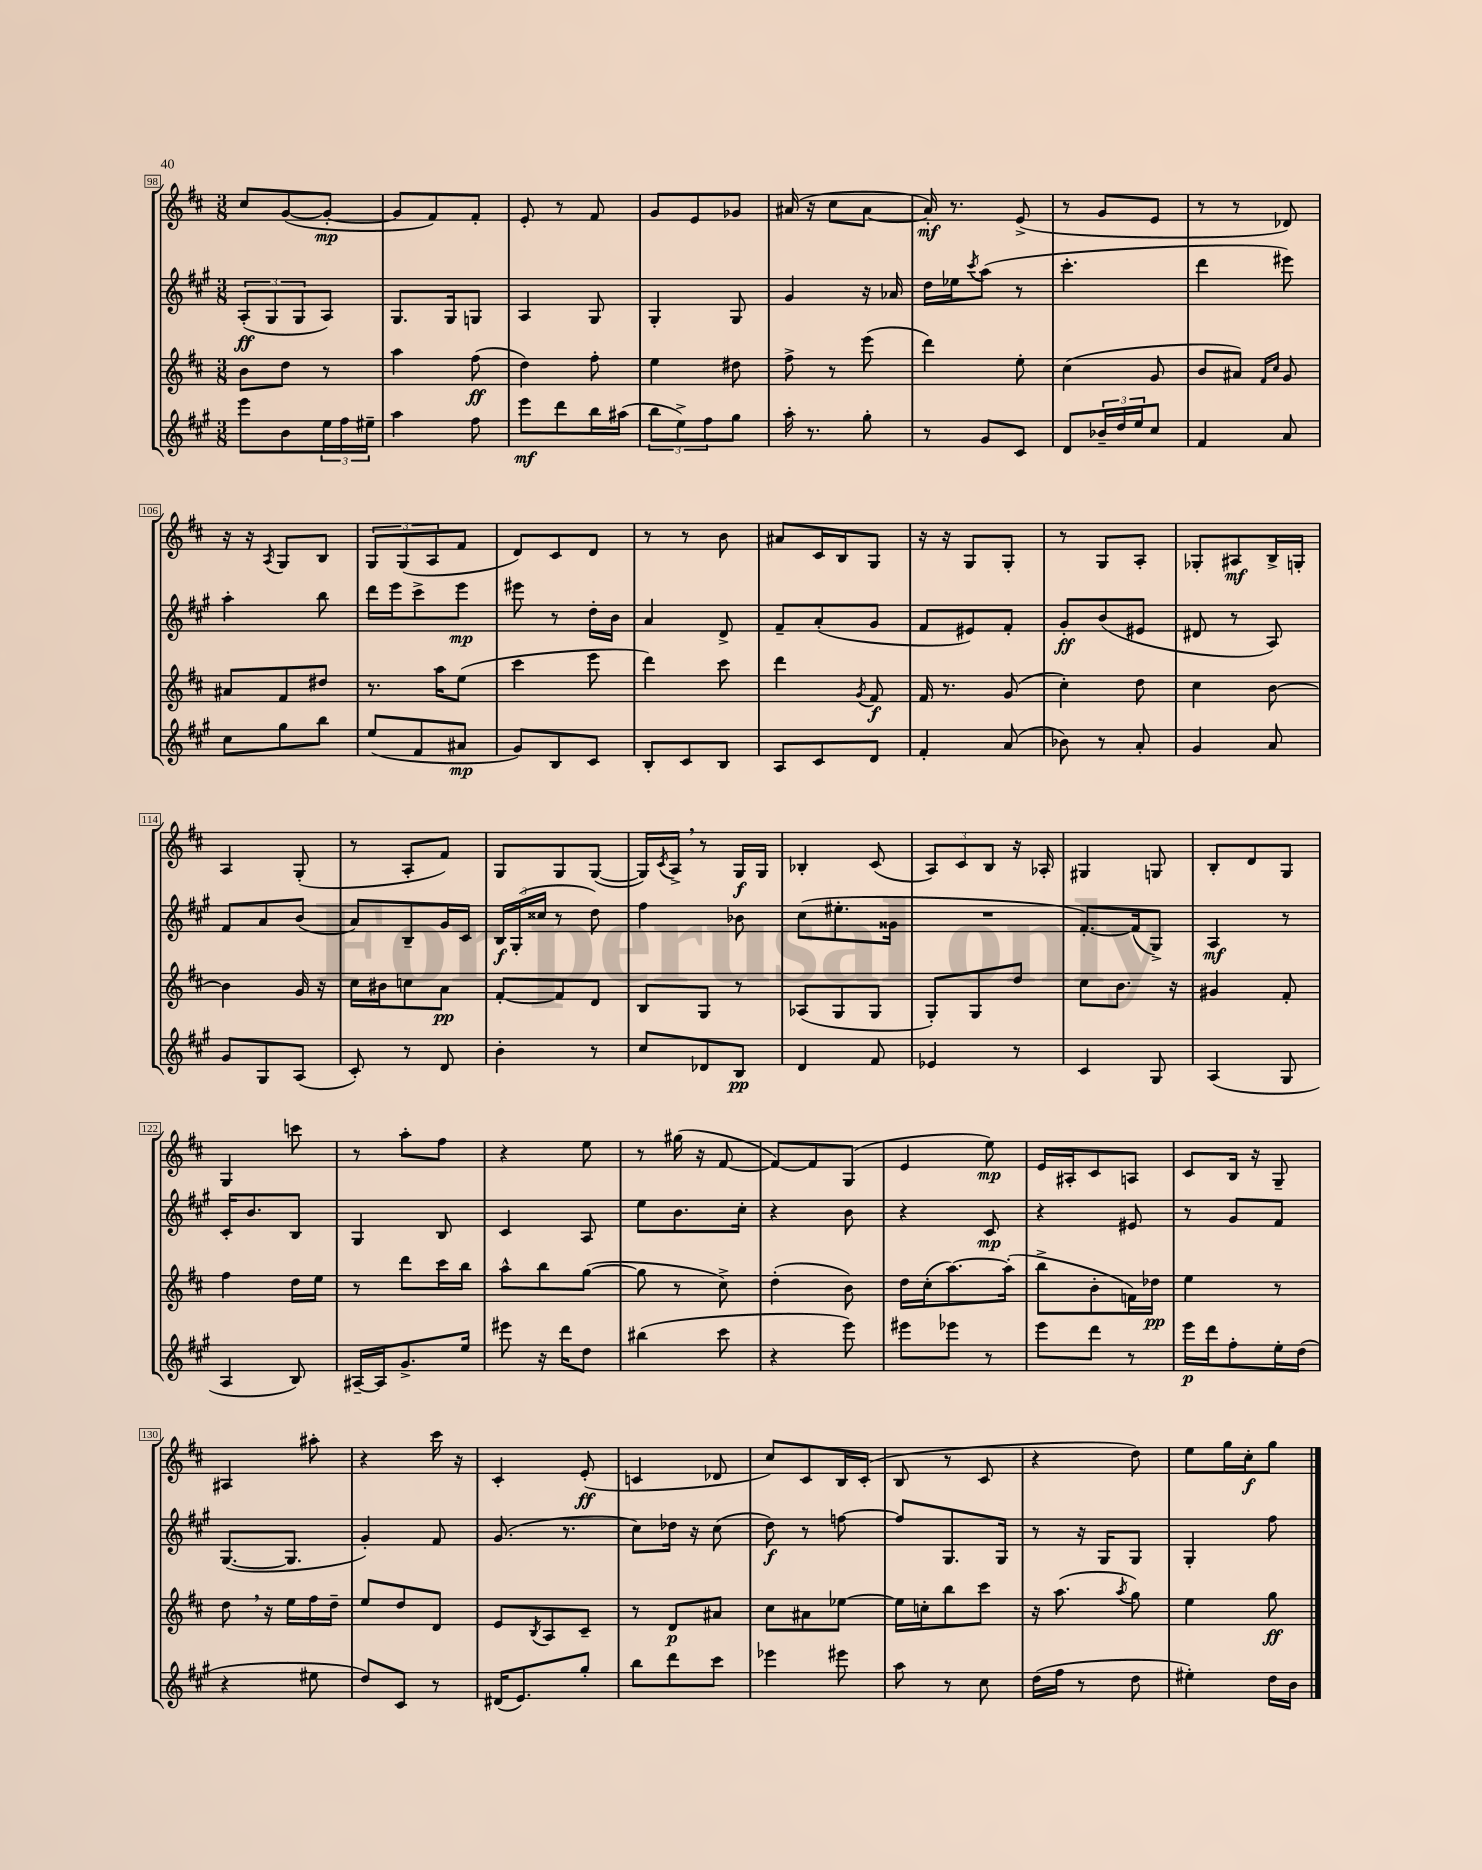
<<
\new StaffGroup <<
\new Staff = "s0" {
    \clef treble \key d \major \numericTimeSignature \time 3/8
    cis''8 g'8~( g'8~-.\mp |
    g'8 fis'8) fis'8-. |
    e'8-. r8 fis'8 |
    g'8 e'8 ges'8 |
    ais'16( r16 cis''8 ais'8~ |
    ais'16-.\mf) r8. e'8->( |
    r8 g'8 e'8 |
    r8 r8 des'8) |
    r16 r16 \acciaccatura { a8 } g8 b8 |
    \tuplet 3/2 { g8 g8( a8 } fis'8 |
    d'8) cis'8 d'8 |
    r8 r8 b'8 |
    ais'8 cis'16 b16 g8 |
    r16 r16 g8 g8-. |
    r8 g8 a8-. |
    ges8-. ais8\mf b16-> g16-. |
    a4 g8-.( |
    r8 a8-. fis'8) |
    g8 g8 g8~( |
    g16) \acciaccatura { cis'8 } a16-> \breathe r8 g16\f g16 |
    bes4-. cis'8( |
    \tuplet 3/2 { a8) cis'8 b8 } r16 aes16-. |
    gis4 g8 |
    b8-. d'8 g8 |
    g4 c'''8 |
    r8 a''8-. fis''8 |
    r4 e''8 |
    r8 gis''16( r16 fis'8~ |
    fis'8~) fis'8 g8( |
    e'4 e''8\mp) |
    e'16 ais16-. cis'8 a8 |
    cis'8 b16 r16 g8-- |
    ais4 ais''8-. |
    r4 cis'''16 r16 |
    cis'4-. e'8-.\ff( |
    c'4 des'8 |
    cis''8) cis'8 b16 cis'16-.( |
    b8 r8 cis'8 |
    r4 d''8) |
    e''8 g''16 cis''16-.\f g''8 \bar "|." |
}
\new Staff = "s1" {
    \clef treble \key a \major \numericTimeSignature \time 3/8
    \tuplet 3/2 { a8-.\ff( gis8 gis8 } a8) |
    gis8. gis16 g8 |
    a4 gis8 |
    gis4-. gis8 |
    gis'4 r16 aes'16 |
    d''16 ees''16 \acciaccatura { cis'''8 } a''8( r8 |
    cis'''4.-. |
    d'''4 eis'''8) |
    a''4-. b''8 |
    d'''16 e'''16 cis'''8-> e'''8\mp |
    eis'''8 r8 d''16-. b'16 |
    a'4 d'8-> |
    fis'8-- a'8-.( gis'8 |
    fis'8 eis'8) fis'8-. |
    gis'8-.\ff b'8( eis'8 |
    dis'8 r8 a8) |
    fis'8 a'8 b'8( |
    a'8) b8-- gis'16 cis'16 |
    \tuplet 3/2 { b16\f gis16-.( cisis''16 } r8 d''8) |
    fis''4 bes'8 |
    cis''8( eis''8.-. gisis'16 |
    R4. |
    fis'8.~-.) fis'16( gis8->) |
    a4\mf r8 |
    cis'16-. b'8. b8 |
    gis4 b8 |
    cis'4 a8 |
    e''8 b'8. cis''16-. |
    r4 b'8 |
    r4 cis'8\mp |
    r4 eis'8 |
    r8 gis'8 fis'8 |
    gis8.~( gis8. |
    gis'4-.) fis'8 |
    gis'8.( r8. |
    cis''8) des''16 r16 cis''8( |
    d''8\f) r8 f''8~ |
    f''8 gis8. gis16 |
    r8 r16 gis16 gis8 |
    gis4-. fis''8 \bar "|." |
}
\new Staff = "s2" {
    \clef treble \key d \major \numericTimeSignature \time 3/8
    b'8 d''8 r8 |
    a''4 fis''8\ff( |
    d''4) fis''8-. |
    e''4 dis''8 |
    fis''8-> r8 e'''8( |
    d'''4) e''8-. |
    cis''4( g'8 |
    b'8 ais'8) \grace { fis'16 cis''16 } g'8 |
    ais'8 fis'8 dis''8 |
    r8. a''16 e''8( |
    cis'''4 e'''8 |
    d'''4) cis'''8 |
    d'''4 \acciaccatura { g'8 } fis'8\f |
    fis'16 r8. g'8( |
    cis''4-.) d''8 |
    cis''4 b'8~ |
    b'4 g'16 r16 |
    cis''16 bis'16 c''8 a'8\pp |
    fis'8~-. fis'8 d'8 |
    b8 g8 r8 |
    aes8( g8 g8 |
    g8-.) g8 d''8 |
    cis''8 b'8. r16 |
    gis'4 fis'8-. |
    fis''4 d''16 e''16 |
    r8 d'''8 cis'''16 b''16 |
    a''8-^ b''8 g''8~( |
    g''8 r8 cis''8->) |
    d''4-.( b'8) |
    d''16 cis''16-.( a''8.~) a''16-.( |
    b''8-> b'8-. f'16) des''16\pp |
    e''4 r8 |
    d''8 \breathe r16 e''16 fis''16 d''16-- |
    e''8 d''8 d'8 |
    e'8 \acciaccatura { b8 } a8 cis'8-- |
    r8 d'8\p ais'8 |
    cis''8 ais'8 ees''8~ |
    ees''16 c''16-. b''8 cis'''8 |
    r16 a''8.( \acciaccatura { a''8 } g''8) |
    e''4 g''8\ff \bar "|." |
}
\new Staff = "s3" {
    \clef treble \key a \major \numericTimeSignature \time 3/8
    e'''8 b'8 \tuplet 3/2 { e''16 fis''16 eis''16-- } |
    a''4 fis''8 |
    e'''8\mf d'''8 b''16 ais''16( |
    \tuplet 3/2 { b''8 e''8->) fis''8 } gis''8 |
    a''16-. r8. gis''8-. |
    r8 gis'8 cis'8 |
    d'8 \tuplet 3/2 { bes'16-- d''16 e''16 } cis''8 |
    fis'4 a'8 |
    cis''8 gis''8 b''8 |
    e''8( fis'8 ais'8\mp |
    gis'8) b8 cis'8 |
    b8-. cis'8 b8 |
    a8 cis'8 d'8 |
    fis'4-. a'8( |
    bes'8) r8 a'8-. |
    gis'4 a'8 |
    gis'8 gis8 a8( |
    cis'8-.) r8 d'8 |
    b'4-. r8 |
    cis''8 des'8 b8\pp |
    d'4 fis'8 |
    ees'4 r8 |
    cis'4 gis8 |
    a4( gis8 |
    a4 b8) |
    ais16~-- ais16 gis'8.-> e''16 |
    eis'''8 r16 d'''16 d''8 |
    bis''4( cis'''8 |
    r4 e'''8) |
    eis'''8 ees'''8 r8 |
    e'''8 d'''8 r8 |
    e'''16\p d'''16 fis''8-. e''16-. d''16( |
    r4 eis''8 |
    d''8) cis'8 r8 |
    dis'16( e'8.) gis''8-. |
    b''8 d'''8 cis'''8 |
    ees'''4 eis'''8 |
    a''8 r8 cis''8 |
    d''16( fis''16 r8 d''8 |
    eis''4-.) d''16 b'16 \bar "|." |
}
>>
>>
\layout { \context { \Score currentBarNumber = #98 \override BarNumber.stencil = #(make-stencil-boxer 0.1 0.3 ly:text-interface::print) } }
